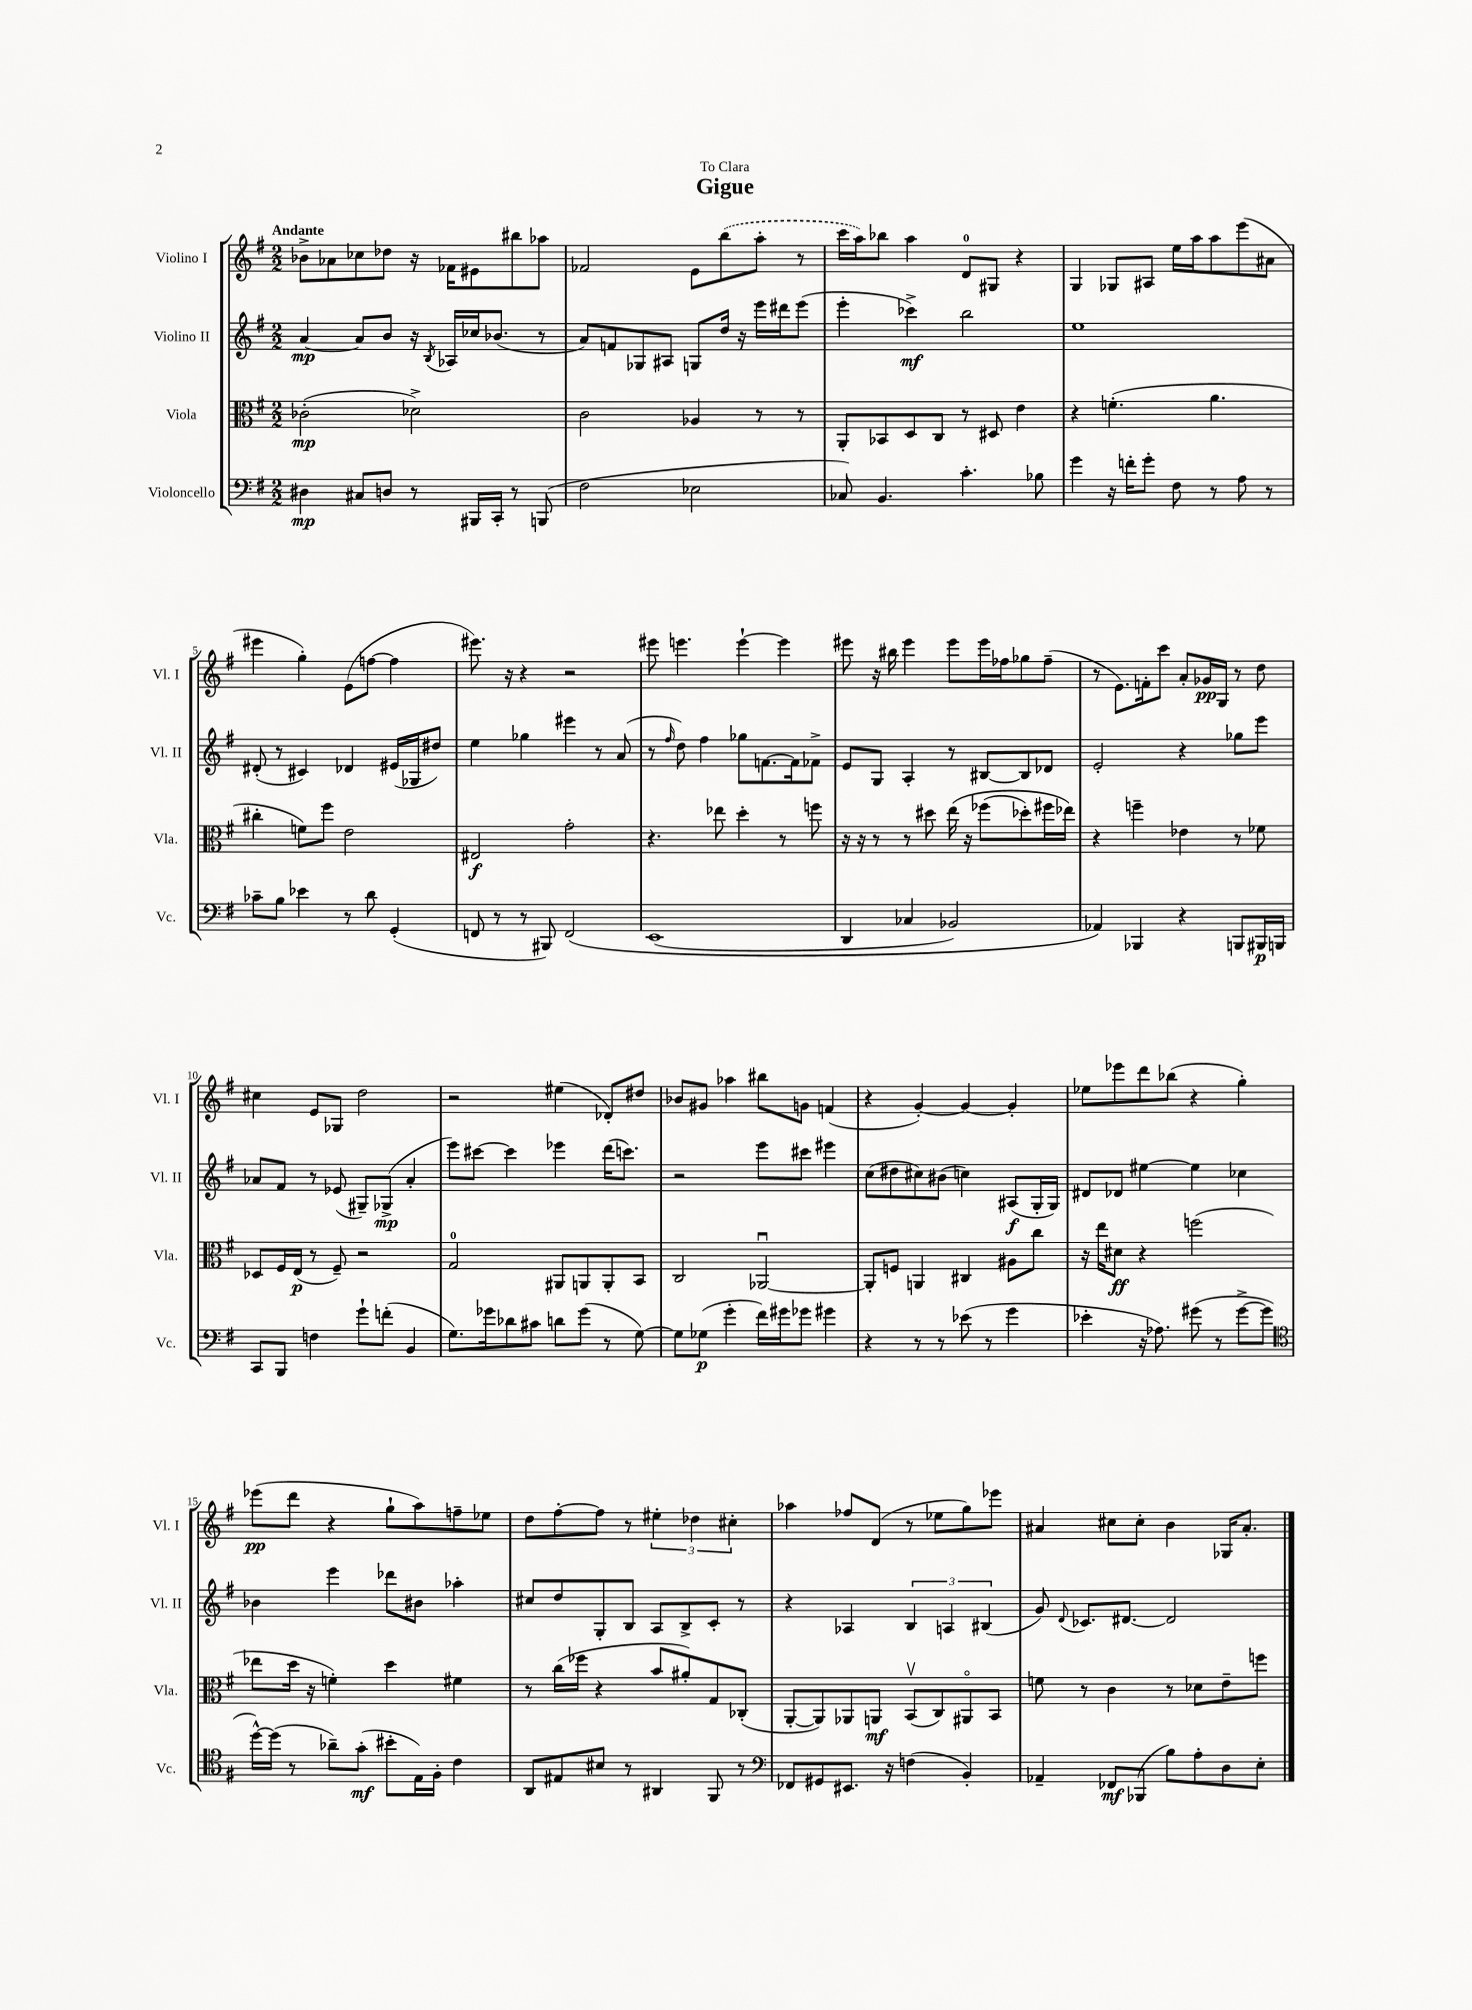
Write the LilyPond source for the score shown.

\header { title = "Gigue" dedication = "To Clara" }
<<
\new StaffGroup <<
\new Staff = "s0" \with { instrumentName = "Violino I" shortInstrumentName = "Vl. I" } {
    \clef treble \key g \major \numericTimeSignature \time 2/2 \tempo "Andante"
    \autoBeamOff bes'8[-> aes'8 ces''8 des''8] r16 fes'16[ eis'8 bis''8 aes''8] |
    fes'2 e'8[ \once \slurDashed b''8( a''8]-. r8 |
    c'''16[ a''16) bes''8] a''4 d'8[-0 gis8] r4 |
    g4 ges8[ ais8] e''16[ a''16 a''8 e'''8( ais'8] |
    eis'''4 g''4-.) e'8[( f''8]~ f''4 |
    eis'''8.) r16 r4 r2 |
    eis'''8 e'''4. e'''4~-! e'''4 |
    eis'''8 r16 bis''16 eis'''4 eis'''8[ eis'''16 fes''16 ges''8 fes''8]--( |
    r8 e'8.[) f'16-. c'''8] a'8[-. ges'16\pp g16] r8 d''8 |
    cis''4 e'8[ ges8] d''2 |
    r2 eis''4( des'8[-.) dis''8] |
    bes'8[ gis'8] aes''4 bis''8[ g'8] f'4( |
    r4 g'4~-.) g'4~ g'4-. |
    ees''8[ ees'''8 d'''8 bes''8]( r4 g''4-.) |
    ees'''8[\pp( d'''8] r4 g''8[-! a''8) f''8-- ees''8] |
    d''8[ fis''8~-. fis''8] r8 \tuplet 3/2 { eis''4-. des''4 cis''4-. } |
    aes''4 fes''8[ d'8]( r8 ees''8[ g''8) ees'''8] |
    ais'4 cis''8[ cis''8]-. b'4 ges16[ ais'8.]-. \bar "|." |
}
\new Staff = "s1" \with { instrumentName = "Violino II" shortInstrumentName = "Vl. II" } {
    \clef treble \key g \major \numericTimeSignature \time 2/2
    \autoBeamOff a'4~\mp a'8[ b'8] r16 \acciaccatura { b8 } aes16[ ces''16 bes'8.]( r8 |
    a'8[) f'8 ges8 ais8] g8[ d''16] r16 e'''16[ dis'''16 e'''8]( |
    e'''4-. ces'''4->\mf) b''2 |
    e''1 |
    dis'8-.( r8 cis'4) des'4 eis'16[( ges16 dis''8]) |
    e''4 ges''4 eis'''4 r8 a'8( |
    r8 \grace { fis''16 } d''8) fis''4 ges''8[ f'8.~ f'16 fes'8]-> |
    e'8[ g8] a4-. r8 bis8[~ bis8 des'8] |
    e'2-. r4 ges''8[ e'''8] |
    aes'8[ fis'8] r8 ees'8( gis8[--) ges8]->\mp( aes'4-. |
    e'''8[) cis'''8]~ cis'''4 ees'''4 d'''16[( c'''8.]) |
    r2 e'''8[ cis'''8] eis'''4 |
    c''8[( dis''8 cis''8) bis'8]( c''4) ais8[\f( g16-. g16]) |
    dis'8[ des'8] eis''4~ eis''4 ces''4 |
    bes'4 e'''4 des'''8[ bis'8] aes''4-. |
    cis''8[ d''8 g8-. b8] a8[ b8-> c'8]-. r8 |
    r4 aes4 \tuplet 3/2 { b4 a4 bis4( } |
    g'8) \appoggiatura { d'8 } ces'8.[ dis'8.]~ dis'2 \bar "|." |
}
\new Staff = "s2" \with { instrumentName = "Viola" shortInstrumentName = "Vla." } {
    \clef alto \key g \major \numericTimeSignature \time 2/2
    \autoBeamOff ces'2-.\mp( des'2->) |
    c'2 aes4 r8 r8 |
    a,8[-. bes,8 d8 c8] r8 dis8 e'4 |
    r4 f'4.-.( a'4. |
    cis''4-. f'8[) fis''8] e'2 |
    eis2\f g'2-. |
    r4. ees''8 d''4-. r8 f''8 |
    r16 r16 r8 r8 dis''8 e''16\( r16 fes''8[( des''8-.) fis''16 ees''16]\) |
    r4 f''4-- ees'4 r8 fes'8 |
    des8[ fis16 e16]\p( r8 fis8--) r2 |
    g2-0 ais,8[ a,8 a,8-. b,8] |
    c2 aes,2~\downbow |
    aes,8[-. f8] a,4 cis4 ais8[ c''8] |
    r16 e''16[ dis'8]\ff r4 f''2( |
    ees''8[ d''16] r16 f'4-.) d''4 fis'4 |
    r8 c''16[( fes''16] r4 b'8[ ais'8-.) g8 ces8]-.( |
    a,8[~-. a,8) aes,8 a,8]\mf b,8[\upbow( c8) ais,8\flageolet b,8] |
    f'8 r8 c'4 r8 des'8[ e'8-- f''8] \bar "|." |
}
\new Staff = "s3" \with { instrumentName = "Violoncello" shortInstrumentName = "Vc." } {
    \clef bass \key g \major \numericTimeSignature \time 2/2
    \autoBeamOff dis4\mp cis8[ d8] r8 bis,,16[ c,16]-. r8 b,,8( |
    fis2 ees2 |
    ces8) b,4. c'4.-. bes8 |
    g'4 r16 f'16[-. g'8]-. fis8 r8 a8 r8 |
    ces'8[-- b8] ees'4 r8 d'8 g,4-.( |
    f,8 r8 r8 bis,,8) f,2\( |
    e,1( |
    d,4 ces4 bes,2) |
    aes,4\) bes,,4 r4 b,,8[ bis,,16\p b,,16] |
    c,8[ b,,8] f4 g'8[-! f'8]-.( b,4 |
    g8.[) ges'16 des'8 cis'8] d'8[ ges'8]( r8 g8~) |
    g8[ ges8]\p( g'4-. fis'16[) gis'16 ges'8] gis'4 |
    r4 r8 r8 ees'8( r8 g'4 |
    ees'4-. r16 aes8.) gis'8( r8 gis'8[~-> gis'8] |
    \clef tenor d''16[~-^) d''16]( r8 aes'8[--) g'8]-.\mf( bis'8[-. e16) fis16]-. c'4 |
    a,8[ eis8 bis8] r8 ais,4 fis,8 r8 |
    \clef bass fes,8[ gis,8 eis,8.] r16 f4( b,4-.) |
    aes,4-- fes,8[\mf bes,,8]( b8[) a8-. d8 e8]-. \bar "|." |
}
>>
>>
